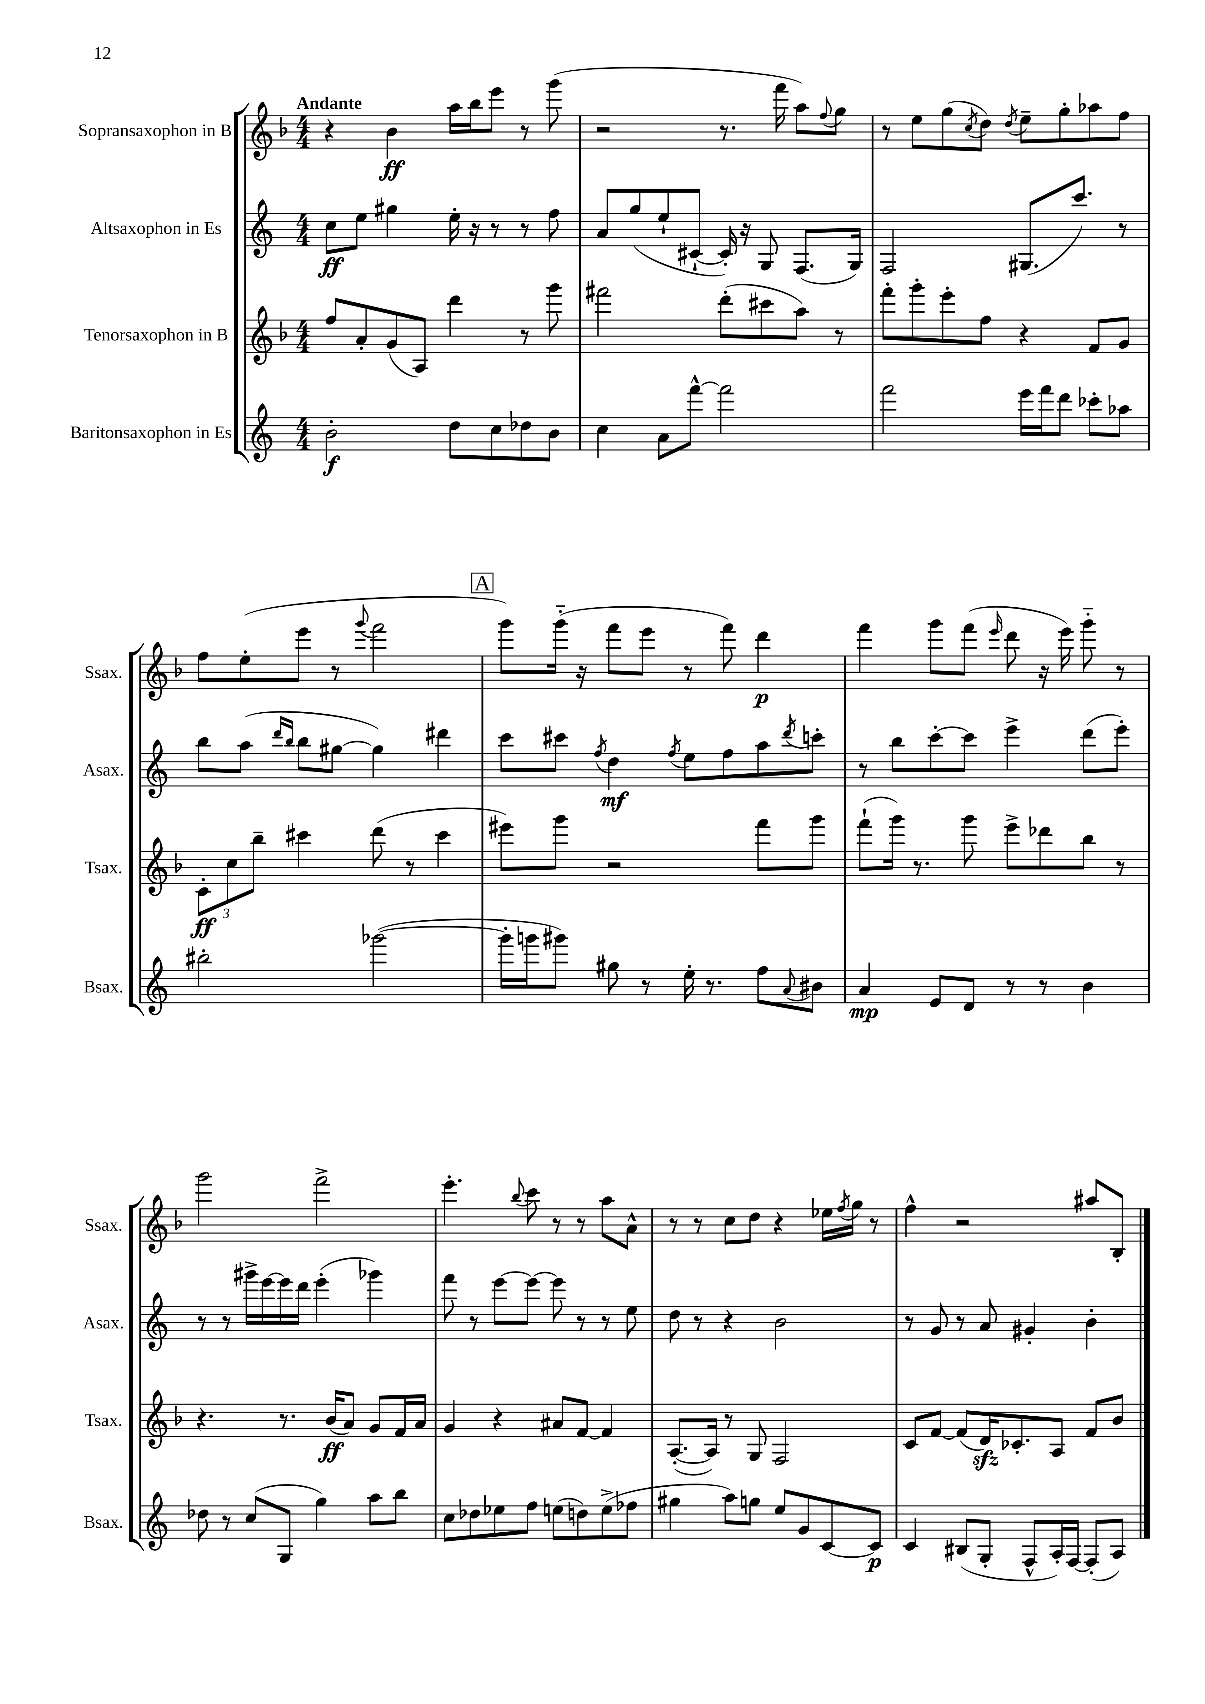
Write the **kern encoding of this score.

**kern	**dynam	**kern	**dynam	**kern	**dynam	**kern	**dynam
*part4	*part4	*part3	*part3	*part2	*part2	*part1	*part1
*staff4	*staff4	*staff3	*staff3	*staff2	*staff2	*staff1	*staff1
*I"Baritonsaxophon in Es	*	*I"Tenorsaxophon in B	*	*I"Altsaxophon in Es	*	*I"Sopransaxophon in B	*
*I'Bsax.	*	*I'Tsax.	*	*I'Asax.	*	*I'Ssax.	*
*clefG2	*	*clefG2	*	*clefG2	*	*clefG2	*
*k[]	*	*k[b-]	*	*k[]	*	*k[b-]	*
*M4/4	*	*M4/4	*	*M4/4	*	*M4/4	*
=1	=1	=1	=1	=1	=1	=1	=1
!	!	!	!	!	!	!LO:TX:a:B:t=Andante	!
2b'\	f	8ff/L	.	8cc\L	ff	4r	.
.	.	8a'/	.	8ee\J	.	.	.
.	.	(8g/	.	4gg#X\	.	4b-\	ff
.	.	8A/J)	.	.	.	.	.
8dd\L	.	4ddd\	.	16ee'\	.	16aa\LL	.
.	.	.	.	16r	.	16bb-\J	.
8cc\	.	.	.	8r	.	8eee\J	.
8dd-X\	.	8r	.	8r	.	8r	.
8b\J	.	8ggg\	.	8ff\	.	(8ggg\	.
=2	=2	=2	=2	=2	=2	=2	=2
4cc\	.	2fff#X\	.	8a/L	.	2r	.
.	.	.	.	(8gg/	.	.	.
8a\L	.	.	.	8ee`/	.	.	.
[8fff^^\J	.	.	.	[8c#X`/J	.	.	.
2fff\]	.	(8ddd'\L	.	16c#'/])	.	8.r	.
.	.	.	.	16r	.	.	.
.	.	8ccc#X\	.	8G/	.	.	.
.	.	.	.	.	.	16fff\	.
.	.	8aa\J)	.	(8.F/L	.	8aa\L)	.
.	.	.	.	.	.	8qqff/	.
.	.	8r	.	.	.	8gg\J	.
.	.	.	.	16G/Jk)	.	.	.
=3	=3	=3	=3	=3	=3	=3	=3
2fff\	.	8fff'\L	.	2F/	.	8r	.
.	.	8ggg'\	.	.	.	8ee\L	.
.	.	8eee'\	.	.	.	(8gg\	.
.	.	.	.	.	.	8qcc/	.
.	.	8ff\J	.	.	.	8dd\J)	.
.	.	.	.	.	.	8qdd/	.
16eee\LL	.	4r	.	(8.G#X/L	.	8ee~\L	.
16fff\J	.	.	.	.	.	.	.
8ddd\J	.	.	.	.	.	8gg'\	.
.	.	.	.	8.ccc/J)	.	.	.
8ccc-X'\L	.	8f/L	.	.	.	8aa-X\	.
8aa-X\J	.	8g/J	.	8r	.	8ff\J	.
!!LO:LB:g=z
=4	=4	=4	=4	=4	=4	=4	=4
2bb#X'\	.	12c'\L	ff	8bb\L	.	8ff\L	.
.	.	12cc\	.	.	.	.	.
.	.	.	.	(8aa\J	.	(8ee'\	.
.	.	12bb-~\J	.	.	.	.	.
.	.	.	.	16qqddd/LL	.	.	.
.	.	.	.	16qqbb/JJ	.	.	.
.	.	4ccc#X\	.	8bb\L	.	8eee\J	.
.	.	.	.	[8gg#X\J	.	8r	.
.	.	.	.	.	.	8qqggg/	.
([2ggg-X\	.	(8ddd\	.	4gg#\])	.	2fff\	.
.	.	8r	.	.	.	.	.
.	.	4ccc#\	.	4ddd#X\	.	.	.
!!LO:REH:place=s1:t=A
=5	=5	=5	=5	=5	=5	=5	=5
16ggg-'\LL]	.	8eee#X\L)	.	8ccc\L	.	8ggg\L)	.
16gggn\J	.	.	.	.	.	.	.
8ggg#X\J)	.	8ggg\J	.	8ccc#X\J	.	(16ggg\Jk	.
.	.	.	.	.	.	16r	.
.	.	.	.	8qff/	.	.	.
8gg#X\	.	2r	.	4dd\	mf	8fff\L	.
8r	.	.	.	.	.	8eee\J	.
.	.	.	.	8qff/	.	.	.
16ee'\	.	.	.	8ee\L	.	8r	.
8.r	.	.	.	.	.	.	.
.	.	.	.	8ff\	.	8fff\)	.
8ff\L	.	8fff\L	.	8aa\	.	4ddd\	p
8qqa/	.	.	.	8qddd/	.	.	.
8b#X\J	.	8ggg\J	.	8cccn'\J	.	.	.
=6	=6	=6	=6	=6	=6	=6	=6
4a/	mp	(8fff`\L	.	8r	.	4fff\	.
.	.	16ggg\Jk)	.	8bb\L	.	.	.
.	.	8.r	.	.	.	.	.
8e/L	.	.	.	[8ccc'\	.	8ggg\L	.
8d/J	.	8ggg\	.	8ccc\J]	.	(8fff\J	.
.	.	.	.	.	.	16qqeee/	.
8r	.	8eee^\L	.	4eee^\	.	8ddd\	.
8r	.	8ddd-X\	.	.	.	16r	.
.	.	.	.	.	.	16eee\)	.
4b\	.	8bb-\J	.	(8ddd\L	.	8ggg\	.
.	.	8r	.	8eee'\J)	.	8r	.
!!LO:LB:g=z
=7	=7	=7	=7	=7	=7	=7	=7
8dd-X\	.	4.r	.	8r	.	2ggg\	.
8r	.	.	.	8r	.	.	.
(8cc/L	.	.	.	16ggg#X^\LL	.	.	.
.	.	.	.	[16eee\	.	.	.
8G/J	.	8.r	.	16eee\]	.	.	.
.	.	.	.	16ddd\JJ	.	.	.
4gg\)	.	.	.	(4eee'\	.	2fff^\	.
.	.	(16b-/KL	ff	.	.	.	.
.	.	8a/J)	.	.	.	.	.
8aa\L	.	8g/L	.	4ggg-X\)	.	.	.
8bb\J	.	16f/L	.	.	.	.	.
.	.	16a/JJ	.	.	.	.	.
=8	=8	=8	=8	=8	=8	=8	=8
8cc\L	.	4g/	.	8fff\	.	4.eee'\	.
8dd-X\	.	.	.	8r	.	.	.
8ee-X\	.	4r	.	[8eee\L	.	.	.
.	.	.	.	.	.	8qqbb-/	.
8ff\J	.	.	.	8eee\J_	.	8ccc\	.
(8een\L	.	8a#X/L	.	8eee\]	.	8r	.
8ddn\)	.	[8f/J	.	8r	.	8r	.
(8ee^\	.	4f/]	.	8r	.	8aa\L	.
8ff-X\J	.	.	.	8ee\	.	8a^^\J	.
=9	=9	=9	=9	=9	=9	=9	=9
4gg#X\	.	([8.A'/L	.	8dd\	.	8r	.
.	.	.	.	8r	.	8r	.
.	.	16A/Jk])	.	.	.	.	.
8aa\L)	.	8r	.	4r	.	8cc\L	.
8ggn\J	.	8G/	.	.	.	8dd\J	.
8ee/L	.	2F/	.	2b\	.	4r	.
8g/	.	.	.	.	.	.	.
[8c/	.	.	.	.	.	16ee-X\LL	.
.	.	.	.	.	.	8qff/	.
.	.	.	.	.	.	16gg\JJ	.
8c/J]	p	.	.	.	.	8r	.
=10	=10	=10	=10	=10	=10	=10	=10
4c/	.	8c/L	.	8r	.	4ff^^\	.
.	.	[8f/J	.	8g/	.	.	.
(8B#X/L	.	(8f/L]	.	8r	.	2r	.
8G'/J	.	16dzz/K)	.	8a/	.	.	.
.	.	8.c-X'/	.	.	.	.	.
8F^^/L	.	.	.	4g#X'/	.	.	.
16A'/L)	.	8A/J	.	.	.	.	.
[16F/JJ	.	.	.	.	.	.	.
(8F'/L]	.	8f/L	.	4b'\	.	8aa#X/L	.
8A/J)	.	8b-/J	.	.	.	8B-'/J	.
==	==	==	==	==	==	==	==
*-	*-	*-	*-	*-	*-	*-	*-
